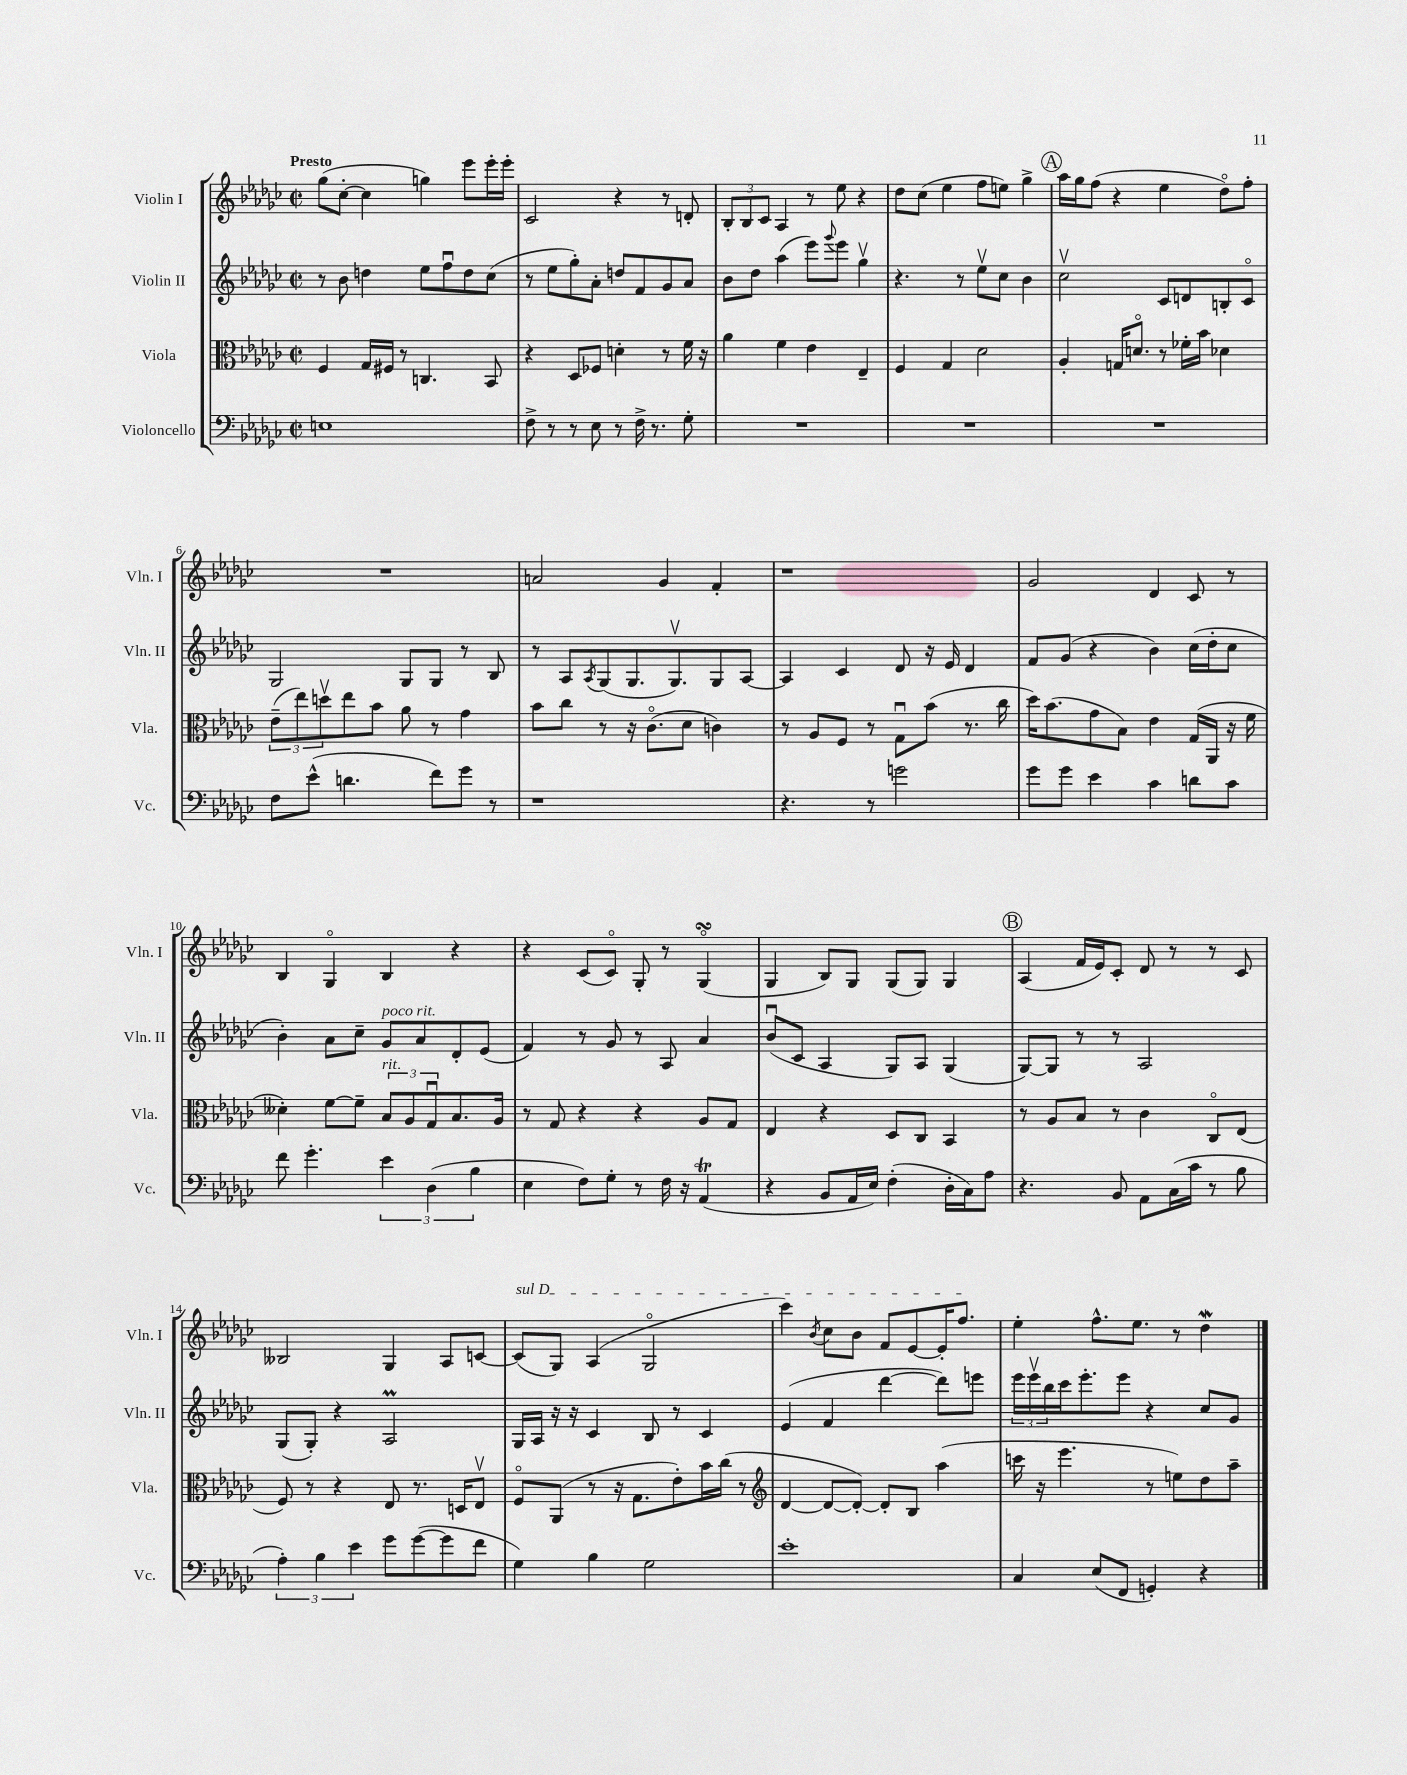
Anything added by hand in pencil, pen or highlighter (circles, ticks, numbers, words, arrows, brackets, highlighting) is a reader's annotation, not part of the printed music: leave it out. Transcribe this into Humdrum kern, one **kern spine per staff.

**kern	**kern	**kern	**kern
*staff4	*staff3	*staff2	*staff1
*clefF4	*clefC3	*clefG2	*clefG2
*k[b-e-a-d-g-c-]	*k[b-e-a-d-g-c-]	*k[b-e-a-d-g-c-]	*k[b-e-a-d-g-c-]
*M2/2	*M2/2	*M2/2	*M2/2
*met(c|)	*met(c|)	*met(c|)	*met(c|)
1E	4F	8r	(8gg-
.	.	8b-	[8cc-'
.	16G-	4dd	4cc-]
.	16F#	.	.
.	8r	.	.
.	4.C	8ee-	4gg)
.	.	8ffu	.
.	.	8dd	8eee-
.	8BB-	(8cc-	16eee-'
.	.	.	16eee-'
=	=	=	=
8F^	4r	8r	2c-
8r	.	8ee-	.
8r	8D-	8gg-')	.
8E-	8F-	8a-'	.
8r	4d'	8dd	4r
16F^	.	8f	.
8.r	.	.	.
.	8r	8g-	8r
8G-'	16f	8a-	8d'
.	16r	.	.
=	=	=	=
1r	4a-	8b-	12B-'
.	.	.	12B-
.	.	8dd-	.
.	.	.	12c-
.	4f	(4aa-	4A-
.	4e-	8eee-)	8r
.	.	8qqggg-	.
.	.	8eee-	8ee-
.	4E-~	4gg-v	4r
=	=	=	=
1r	4F	4.r	8dd-
.	.	.	(8cc-
.	4G-	.	4ee-
.	.	8r	.
.	2d-	8ee-v	8ff
.	.	8cc-	8ee)
.	.	4b-	4gg-^
=	=	=	=
1r	4A-'	2cc-v	16aa-
.	.	.	16gg-
.	.	.	(8ff
.	16G	.	4r
.	8.do	.	.
.	8r	8c-	4ee-
.	16f-'	8d	.
.	16b-	.	.
.	4d-	8B'	8dd-o)
.	.	8c-o	8ff'
=	=	=	=
8F	(12e-~	2G-	1r
.	12ee-)	.	.
(8e-^^	.	.	.
.	12ddv	.	.
4.d	8ee-	.	.
.	8b-	.	.
.	8a-	8G-	.
8f)	8r	8G-	.
8g-	4g-	8r	.
8r	.	8B-	.
=	=	=	=
1r	8b-	8r	2a
.	8cc-	8A-	.
.	.	8qA-	.
.	8r	(8G-	.
.	16r	8.G-	.
.	(8.c-o	.	.
.	.	.	4g-
.	.	8.G-v)	.
.	8d-	.	.
.	4c)	8G-	4f'
.	.	[8A-	.
=	=	=	=
4.r	8r	4A-]	1r
.	8A-	.	.
.	8F	4c-	.
8r	8r	.	.
2g	8G-u	8d-	.
.	(8b-	16r	.
.	.	16e-	.
.	8.r	4d-	.
.	16cc-	.	.
=	=	=	=
8g-	16dd-)	8f	2g-
.	(8.b-	.	.
8g-	.	(8g-	.
4e-	8g-	4r	.
.	8B-)	.	.
4c-	4e-	4b-)	4d-
8d	(16G-	(16cc-	8c-
.	16AA-	16dd-'	.
8c-	16r	8cc-	8r
.	16f	.	.
=	=	=	=
8f	4d--')	4b-')	4B-
4.g-'	.	.	.
.	[8f	8a-	4G-o
.	8f~]	8cc-~	.
6e-	12B-	8g-	4B-
.	12A-	.	.
.	.	8a-	.
(6D-	12G-u	.	.
.	8.B-	8d-'	4r
6B-	.	.	.
.	.	(8e-	.
.	16A-	.	.
=	=	=	=
4E-	8r	4f)	4r
.	8G-	.	.
8F)	4r	8r	(8c-
8G-'	.	8g-	8c-o)
8r	4r	8r	8G-'
16F	.	8A-	8r
16r	.	.	.
(4AA-	8A-	4a-	(4G-o
.	8G-	.	.
=	=	=	=
4r	4E-	(8b-u	4G-
.	.	8c-	.
8BB-	4r	4A-	8B-)
16AA-	.	.	8G-
16E-)	.	.	.
(4F'	8D-	8G-)	(8G-
.	8C-	8A-	8G-)
16D-'	4BB-	(4G-	4G-
16C-)	.	.	.
8A-	.	.	.
=	=	=	=
4.r	8r	[8G-)	(4A-
.	8A-	8G-]	.
.	8B-	8r	16f
.	.	.	16e-)
8BB-	8r	8r	8c-'
8AA-	4c-	2A-	8d-
(16C-	.	.	8r
16c-	.	.	.
8r	8C-o	.	8r
8B-	(8E-	.	8c-
=	=	=	=
6A-')	8F)	(8G-	2B--
.	8r	8G-')	.
6B-	.	.	.
.	4r	4r	.
6e-	.	.	.
8g-	8E-	2A-	4G-
([8g-	8.r	.	.
8g-]	.	.	8A-
.	16D	.	.
8f	8E-v	.	[8c
=	=	=	=
4G-)	8Fo	16G-	(8c]
.	.	16A-	.
.	(8AA-	16r	8G-)
.	.	16r	.
4B-	8r	4c-	(4A-
.	16r	.	.
.	8.G-	.	.
2G-	.	8B-	2G-o
.	8e-')	8r	.
.	16b-	4c-	.
.	(16cc-	.	.
.	8r	.	.
=	=	=	=
*	*clefG2	*	*
1e-'	[4d-	(4e-	4ccc-)
.	.	.	8qb-
.	8d-_	4f	8cc-
.	8d-'_)	.	8b-
.	8d-']	[4ddd-	8f
.	8B-	.	[8e-
.	(4aa-	8ddd-])	16e-']
.	.	.	8.ff
.	.	8eee	.
=	=	=	=
4C-	16ccc	24eee-	4ee-'
.	.	24eee-v	.
.	16r	.	.
.	.	24bb-	.
.	4.eee-	16ccc-	.
.	.	8.eee-'	.
(8E-	.	.	8.ff^^
8FF	.	8eee-	.
.	.	.	8.ee-
4GG')	8r	4r	.
.	8ee)	.	8r
4r	8dd-	8cc-	4dd-
.	8aa-~	8g-	.
==	==	==	==
*-	*-	*-	*-
